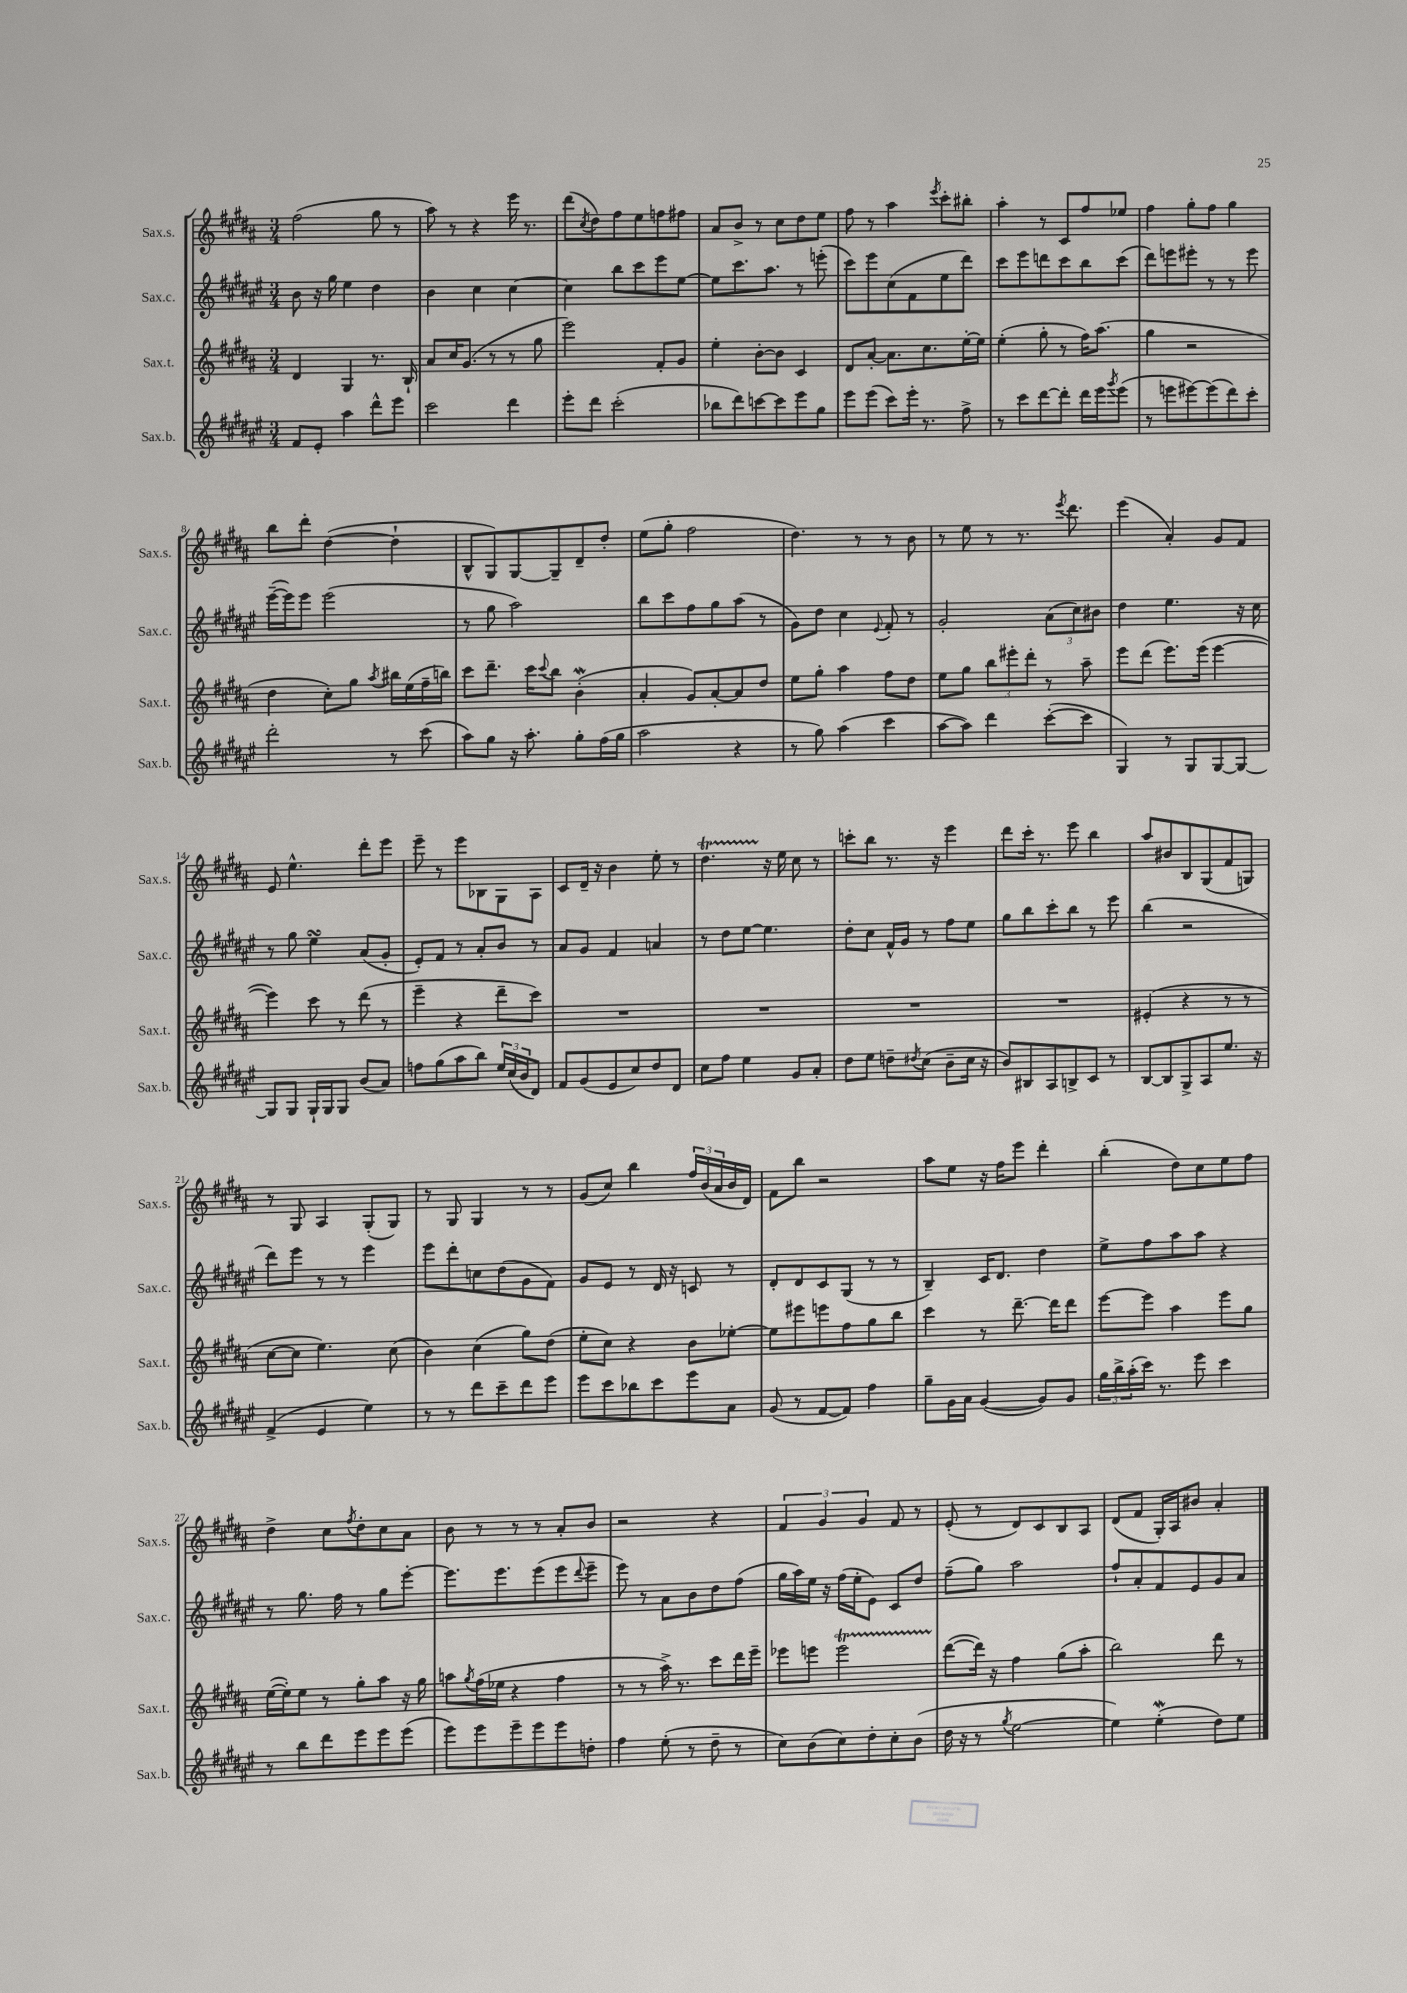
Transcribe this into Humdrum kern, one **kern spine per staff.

**kern	**kern	**kern	**kern
*staff4	*staff3	*staff2	*staff1
*clefG2	*clefG2	*clefG2	*clefG2
*k[f#c#g#d#a#e#]	*k[f#c#g#d#a#]	*k[f#c#g#d#a#e#]	*k[f#c#g#d#a#]
*M3/4	*M3/4	*M3/4	*M3/4
8f#/L	4d#/	8b\	(2ff#\
8e#'/J	.	16r	.
.	.	16gg#\	.
4aa#\	4G#/	4ee#\	.
8ddd#^^\L	8.r	4dd#\	8gg#\
8eee#\J	.	.	8r
.	16B`/	.	.
=	=	=	=
2ccc#\	8a#/L	4b\	8aa#\)
.	16cc#/K	.	8r
.	(8.g#/J	.	.
.	.	4cc#\	4r
.	8r	.	.
4ddd#\	8r	[4cc#\	16eee\
.	.	.	8.r
.	8gg#\	.	.
=	=	=	=
8eee#'\L	2eee\)	4cc#\]	(8ddd#\L
.	.	.	8qcc#/
8ddd#\J	.	.	8dd#\)
(2ccc#'\	.	8bb\L	8ff#\
.	.	8ccc#\	8ee\
.	8f#'/L	8eee#\	8ff\
.	8g#/J	[8ee#\J	8ff#\J
=	=	=	=
8bb-\L	4ee'\	8ee#\]L	8a#/L
8ddd#\)	.	8.ccc#\	8b^/J
[8ccc\	[8b'\L	.	8r
.	.	8.aa#\J	.
8ccc\]	8b\]J	.	8cc#\L
8eee#\	4c#/	8r	8dd#\
8gg#\J	.	(8eee'\	8ee\J
=	=	=	=
8eee#\L	8d#/L	8ccc#\L)	8ff#\
(8eee#\J	[8a#'/J	8eee#\	8r
8ccc#\L)	8.a#\]L	(8cc#\	4aa#\
16eee#'\Jk	.	8f#\	.
8.r	8.cc#\	.	.
.	.	.	8qeee/
.	.	8ee#\	8ccc#'\L
8ff#^\	[16ee'\L	8ddd#\J)	8bb#'\J
.	16ee\]JJ	.	.
=	=	=	=
8r	(4ee'\	8ccc#\L	4aa#'\
8ccc#\L	.	8eee#\	.
[8ddd#\	8gg#'\	8ddd\	8r
8ddd#'\]J	8r	8ccc#\	8c#/L
16ddd#\LL	16ff#\LK)	8bb\	8ff#/
16eee#\J	(8.aa#\J	.	.
8qggg#/	.	.	.
(8eee#\J	.	(8ccc#\J	8ee-/J
=	=	=	=
8r	4gg#\	8ddd#\L)	4ff#\
8eee\L	.	8eee\	.
[8eee#\)	2r	8eee#'\J	8gg#'\L
(8eee#\]	.	8r	8ff#\J
8ddd#\)	.	8r	4gg#\
8ccc#'\J	.	8eee#\	.
=	=	=	=
2ddd#'\	4dd#\	([16eee#~\LL	8bb\L
.	.	16eee#\]J)	.
.	.	8eee#\J	8ddd#'\J
.	8cc#'\L)	(2eee#\	([4dd#\
.	8gg#\J	.	.
.	8qaa#/	.	.
8r	16bb#\LL	.	4dd#`\]
.	(16ee\	.	.
(8ccc#\	16ff#~\	.	.
.	16bb\JJ)	.	.
=	=	=	=
8aa#\L)	8ccc#\L	8r	8B^^/L
8gg#\J	8.ddd#~\J	8gg#\	8G#/)
16r	.	2aa#\)	[8G#/
8.aa#'\	16ccc#\LK	.	.
.	8qqccc#/	.	.
.	8bb\J	.	8G#~/]
8gg#'\L	(4b'\	.	8d#~/
(16ff#\L	.	.	8dd#'/J
16gg#\JJ	.	.	.
=	=	=	=
2aa#\	4a#'/	8bb\L	(8ee\L
.	.	8ccc#\	8gg#'\J
.	8g#/L)	8ff#\	2ff#\
.	[8a#'/	8gg#\	.
4r	8a#/]	(8aa#\J	.
.	8dd#/J	8r	.
=	=	=	=
8r	8ee\L	8g#\L)	4.dd#\)
8gg#\)	8gg#'\J	8dd#\J	.
(4aa#\	4aa#\	4cc#\	.
.	.	.	8r
.	.	8qqe#/	.
4ccc#\	8ff#\L	8f#'/	8r
.	8dd#\J	8r	8b\
=	=	=	=
[8aa#\L	8ee\L	2g#'/	8r
8aa#\]J)	8gg#\J	.	8ee\
4ddd#\	12bb\L	.	8r
.	12eee#'\	.	.
.	.	.	8.r
.	12ddd#'\J	.	.
([8ccc#'\L	8r	(12a#\L	.
.	.	.	8qeee/
.	.	.	8.ddd#\
.	.	12cc#\)	.
8ccc#\]J	8aa#~\	.	.
.	.	12b#\J	.
=	=	=	=
4G#/)	8eee\L	4dd#\	(4eee\
.	(8ddd#\J	.	.
8r	8.eee\L)	4.ee#\	4a#'/)
8G#/L	.	.	.
.	(16eee\Jk	.	.
[8G#/	[4eee\	.	8g#/L
8G#/_J	.	16r	8f#/J
.	.	16cc#\	.
=	=	=	=
8G#/]L	4eee\])	8r	8e/
8G#/J	.	8gg#\	4.ee^^\
16G#`/LL	8ccc#\	4ee#\	.
16G#/J	.	.	.
8G#/J	8r	.	.
(8b/L	(8ddd#\	(8a#/L	8ddd#'\L
8a#/J)	8r	8g#'/J	8eee\J
=	=	=	=
8ff\L	4eee~\	8e#'/L)	8eee~\
(8gg#\	.	8f#/J	8r
8aa#\	4r	8r	8eee\L
8bb\J)	.	8a#'/L	8B-\
24ee#/LL	8ddd#~\L	8b/J	8G#\
(24cc#/	.	.	.
24b/J	.	.	.
8d#/J)	8ccc#\J)	8r	8A#\J
=	=	=	=
8f#/L	2.r	8a#/L	8c#/L
(8g#/	.	8g#/J	16d#~/Jk
.	.	.	16r
8e#/	.	4f#/	4b\
8cc#/)	.	.	.
8dd#/	.	4a/	8ee'\
8d#/J	.	.	8r
=	=	=	=
8cc#\L	2.r	8r	4.dd#\
8ff#\J	.	8dd#\L	.
4ee#\	.	[8ee#\J	.
.	.	4.ee#\]	16r
.	.	.	16ee\
8g#/L	.	.	8cc#\
8a#'/J	.	.	8r
=	=	=	=
8dd#\L	2.r	8dd#'\L	8ccc'\L
8ee#\J	.	8cc#\J	8bb\J
8dd~\L	.	16f#^^/LL	8.r
.	.	16g#/JJ	.
8qdd#/	.	.	.
(8cc#\J	.	8r	.
.	.	.	16r
8b~\L	.	8ff#\L	4eee\
16cc#\Jk	.	8ee#\J	.
16r	.	.	.
=	=	=	=
8b/L)	2.r	8gg#\L	8ddd#\L
8B#/	.	8bb\	16ccc#'\Jk
.	.	.	8.r
8A#/	.	8ccc#'\	.
8B^/	.	8bb\J	8eee\
8c#/J	.	8r	4bb\
8r	.	8eee#\	.
=	=	=	=
[8B/L	(4e#'/	(4bb\	8aa#/L
8B/]	.	.	8b#/
8G#^/	4r	2r	8B/
8A#/	.	.	(8G#/
8.ee#/J	8r	.	8f#/
.	8r	.	8G/J)
16r	.	.	.
=	=	=	=
(4f#^/	[8cc#\L	8ddd#\L)	8r
.	8cc#\]J	8eee#\J	8G#/
4e#/	4.ee\)	8r	4A#/
.	.	8r	.
4ee#\)	.	4eee#\	(8G#'/L
.	(8cc#\	.	8G#/J)
=	=	=	=
8r	4b\)	8eee#\L	8r
8r	.	8ddd#'\	8G#/
8ddd#\L	(4cc#\	8cc\	4G#/
8ccc#~\	.	(8dd#\	.
8ddd#\	8gg#\L)	8g#\	8r
8eee#\J	(8dd#\J	8f#\J)	8r
=	=	=	=
8eee#\L	8ee'\L	8g#/L	(8g#/L
8ccc#\	8cc#\J)	8e#/J	8cc#/J)
8bb-\	4r	8r	4bb\
8ccc#\	.	16d#/	.
.	.	16r	.
8eee#\	8b\L	8c/	24ff#/LL
.	.	.	(24b/
.	.	.	24a#/
8a#\J	[8ee-'\J	8r	16b/
.	.	.	16d#/JJ)
=	=	=	=
(8g#/	8ee-\]L	8d#'/L	8f#\L
8r	8eee#\	8d#/	8bb\J
[8f#/L	8eee\	8c#/	2r
8f#/]J)	8ff#\	(8G#/J	.
4ff#\	8gg#\	8r	.
.	8bb\J	8r	.
=	=	=	=
8gg#~\L	4ccc#\	4B~/)	8aa#\L
16g#\L	.	.	8ee\J
16a#\JJ	.	.	.
([4g#/	8r	16c#/LK	16r
.	.	8.d#/J	16ff#\LK
.	[8.ddd#~\	.	8eee\J
8g#/]L)	.	4dd#\	4ddd#'\
.	16ddd#\]LK	.	.
8g#/J	8ddd#\J	.	.
=	=	=	=
24gg#\LL	[8eee\L	8ee#^\L	(4bb'\
24bb^\	.	.	.
(24aa#'\	.	.	.
16ccc#\JJ)	8eee\]J	8ff#\	.
8.r	.	.	.
.	4aa#\	8aa#\	8dd#\L)
8eee#\	.	8aa#\J	8cc#\
4ccc#\	8eee\L	4r	8ee\
.	8gg#\J	.	8ff#\J
=	=	=	=
8r	([16ee\LL	8r	4dd#^\
.	16ee'\]J)	.	.
8bb\L	8ee\J	8.gg#\	.
8ddd#\	8r	.	8cc#\L
.	.	16ff#\	.
.	.	.	8qff#/
8eee#\	8gg#'\L	8r	8dd#'\
8eee#\	8aa#\J	8gg#\L	8cc#\
(8eee#\J	16r	[8eee#'\J	8a#\J
.	16gg#\	.	.
=	=	=	=
8eee#\L)	8aa\L	8.eee#\]L	8b\
.	8qgg#/	.	.
8eee#\	(16ff#\L	.	8r
.	16ee-\JJ	8.eee#\	.
8eee#~\	4r	.	8r
8eee#\	.	(8eee#\	8r
8eee#\	4ff#\	8eee#\	8a#'/L
.	.	8qqddd#/	.
8dd'\J	.	8eee#~\J	8b/J
=	=	=	=
4ff#\	8r	8eee#\)	2r
.	8r	8r	.
(8ee#'\	16aa#^\)	8a#\L	.
.	8.r	.	.
8r	.	8b\	.
8dd#~\	8ccc#\L	8dd#\	4r
8r	16ddd#\L	(8ff#\J	.
.	16eee~\JJ	.	.
=	=	=	=
8cc#\L)	8eee-\L	16gg#\LL	6f#/
.	.	16aa#\)	.
(8b\	8eee\J	16ee#\JJ	.
.	.	.	6g#/
.	.	16r	.
8cc#\)	2eee\	(16ff#\LL	.
.	.	16ee#'\J	.
.	.	.	6g#/
8dd#'\	.	8e#\J)	.
8cc#'\	.	8c#/L	8f#/
(8b\J	.	8dd#/J	8r
=	=	=	=
16dd#\	([8ddd#\L	(8ff#~\L	(8e'/
16r	.	.	.
8r	16ddd#\]Jk)	8gg#\J)	8r
.	16r	.	.
8qgg#/	.	.	.
[2ee#\	4ff#\	2aa#\	8d#/L)
.	.	.	8c#/
.	(8gg#\L	.	8B/
.	8aa#'\J	.	8A#/J
=	=	=	=
4ee#\])	2bb\)	8ff#`/L	(8d#/L
.	.	8a#'/	8f#/J
(4ee#'\	.	8f#/	16G#'/LL)
.	.	.	16A#/J
.	.	8e#/	8b#/J
8dd#\L)	8ddd#\	8g#/	4a#'/
8ee#\J	8r	8a#/J	.
==	==	==	==
*-	*-	*-	*-
